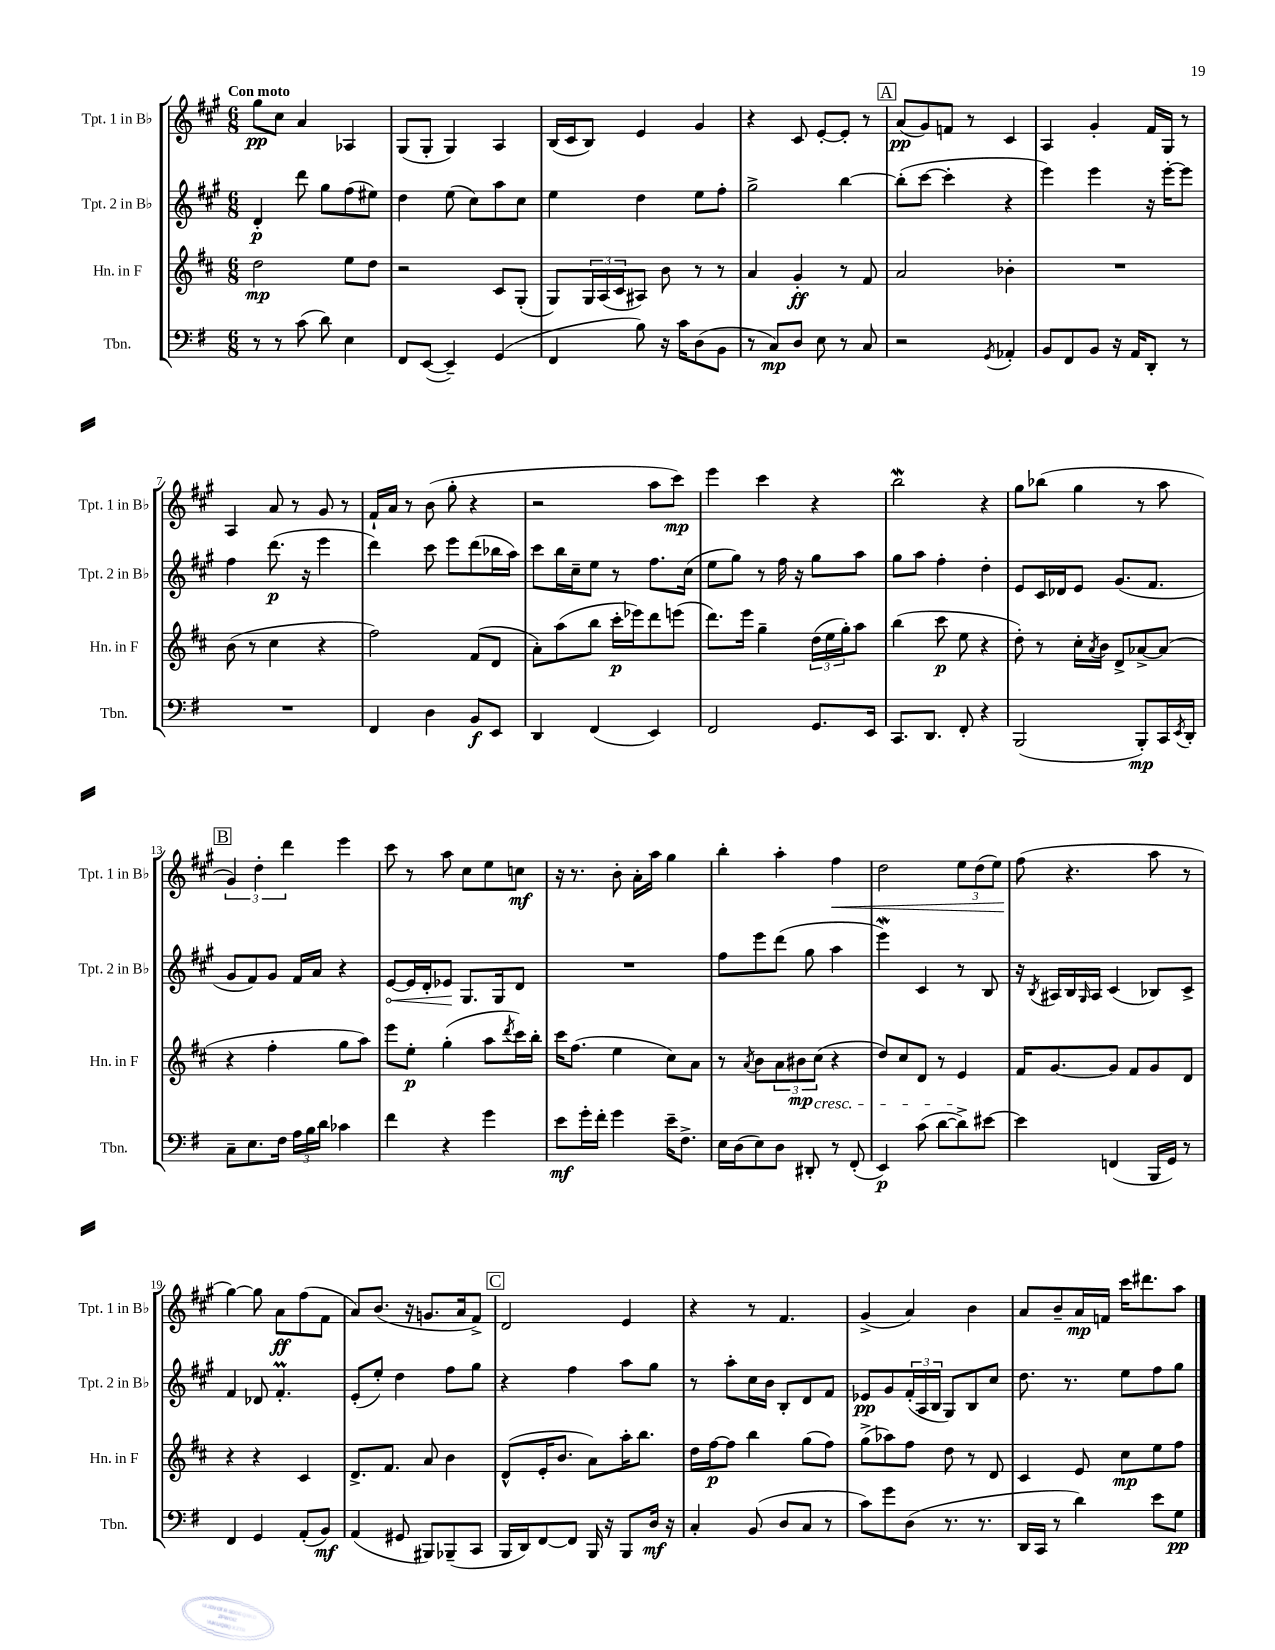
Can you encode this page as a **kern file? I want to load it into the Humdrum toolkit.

**kern	**kern	**kern	**kern
*staff4	*staff3	*staff2	*staff1
*clefF4	*clefG2	*clefG2	*clefG2
*k[f#]	*k[f#c#]	*k[f#c#g#]	*k[f#c#g#]
*M6/8	*M6/8	*M6/8	*M6/8
8r	2dd	4d'	8gg#
8r	.	.	8cc#
(8c	.	8ddd	4a
8d)	.	8gg#	.
4E	8ee	(8ff#	4A-
.	8dd	8ee#)	.
=	=	=	=
8FF#	2r	4dd	(8G#
([8EE	.	.	8G#'
4EE~])	.	(8ee	4G#)
.	.	8cc#)	.
(4GG	8c#	8aa	4A
.	(8G'	8cc#	.
=	=	=	=
4FF#	8G)	4ee	(16B
.	.	.	16c#
.	24G	.	8B)
.	(24A	.	.
.	24c#	.	.
8B)	8A#)	4dd	4e
16r	8b	.	.
16c	.	.	.
(8D	8r	8ee	4g#
8BB	8r	8ff#'	.
=	=	=	=
8r	4a	2gg#^	4r
8C)	.	.	.
8D	4g'	.	8c#
8E	.	.	[8e'
8r	8r	[4bb	8e']
8C	8f#	.	8r
=	=	=	=
2r	2a	(8bb']	(8a
.	.	[8ccc#	8g#)
.	.	4ccc#']	8f
.	.	.	8r
8qGG	.	.	.
4AA-'	4b-'	4r	4c#
=	=	=	=
8BB	2.r	4eee)	4A
8FF#	.	.	.
8BB	.	4eee	4g#'
16r	.	.	.
16AA	.	.	.
8DD'	.	16r	16f#
.	.	[16eee'	16G#
8r	.	8eee]	8r
=	=	=	=
2.r	(8b	4ff#	4A
.	8r	.	.
.	4cc#	(8.ddd	8a
.	.	.	8r
.	.	16r	.
.	4r	4eee	8g#
.	.	.	8r
=	=	=	=
4FF#	2ff#)	4ddd)	16f#`
.	.	.	16a
.	.	.	8r
4D	.	8ccc#	(8b
.	.	8eee	8gg#'
8BB	(8f#	(8ddd	4r
8EE	8d	16bb-	.
.	.	16aa)	.
=	=	=	=
4DD	8a')	8ccc#	2r
.	(8aa	16bb	.
.	.	16cc#~	.
(4FF#	8bb	8ee	.
.	16ccc#'	8r	.
.	16eee-)	.	.
4EE)	8ddd	8.ff#	8aa
.	(8eee	.	8ccc#)
.	.	(16cc#	.
=	=	=	=
2FF#	8.ddd)	8ee	4eee
.	.	8gg#)	.
.	16eee	.	.
.	4gg~	8r	4ccc#
.	.	16ff#	.
.	.	16r	.
8.GG	(24dd	8gg#	4r
.	24ee	.	.
.	24gg')	.	.
.	8aa	8aa	.
16EE	.	.	.
=	=	=	=
8.CC	(4bb	8gg#	2bb
.	.	8aa	.
8.DD	.	.	.
.	8ccc#	4ff#'	.
8FF#'	8ee	.	.
4r	4r	4dd'	4r
=	=	=	=
(2BBB	8dd')	8e	8gg#
.	8r	16c#	(8bb-
.	.	16d-	.
.	16cc#'	8e	4gg#
.	8qa	.	.
.	16b	.	.
.	8d^	(8.g#	.
8BBB')	[8a-^	.	8r
.	.	8.f#	.
16CC	(8a-]	.	8aa
8qEE	.	.	.
16DD'	.	.	.
=	=	=	=
8C~	4r	8g#	6g#)
8.E	.	8f#)	.
.	.	.	6dd'
.	4ff#'	8g#	.
16F#	.	.	.
.	.	.	6ddd
24A	.	16f#	.
24B	.	.	.
.	.	16a	.
24d	.	.	.
4c-	8gg	4r	4eee
.	8aa)	.	.
=	=	=	=
4f#	8eee	[8e	8ccc#
.	8ee'	16e]	8r
.	.	16d'	.
4r	(4gg'	8e-	8aa
.	.	8.G#	8cc#
4g	8aa	.	8ee
.	.	16G#	.
.	8qddd	.	.
.	16ccc#)	8d	8cc
.	16bb'	.	.
=	=	=	=
8e	16ccc#	2.r	16r
.	(8.ff#	.	8.r
16g'	.	.	.
16f#'	.	.	.
4g	4ee	.	8b'
.	.	.	16a'
.	.	.	16aa
16e~	8cc#)	.	4gg#
8.F#^	.	.	.
.	8a	.	.
=	=	=	=
16E	8r	8ff#	4bb'
(16D	.	.	.
.	8qa	.	.
8E)	8b	8eee	.
8D	12a	(8ddd	4aa'
.	12b#	.	.
8DD#'	.	8gg#	.
.	(12cc#	.	.
8r	4r	4aa	4ff#
(8FF#'	.	.	.
=	=	=	=
4EE)	8dd)	4eee)	2dd
.	8cc#	.	.
(8c	8d	4c#	.
[8d	8r	.	.
8d^])	4e	8r	12ee
.	.	.	(12dd
[8e#	.	8B	.
.	.	.	12ee)
=	=	=	=
4e#]	16f#	16r	(8ff#
.	.	8qB	.
.	[8.g	16A#	.
.	.	16B	4.r
.	.	16qqG#	.
.	.	16A#	.
(4FF	8g]	(4c#	.
.	8f#	.	.
16BBB	8g	8B-)	8aa
16GG)	.	.	.
8r	8d	8c#^	8r
=	=	=	=
4FF#	4r	4f#	[4gg#)
4GG	4r	8d-	8gg#]
.	.	4.f#'	8a
(8AA'	4c#	.	(8ff#
8BB)	.	.	8f#
=	=	=	=
(4AA	8.d^	(8e'	8a)
.	.	8ee')	(8.b
.	8.f#	.	.
8GG#	.	4dd	.
.	.	.	16r
8BBB#)	8a	.	8.g
(8BBB-~	4b	8ff#	.
.	.	.	16a
8CC	.	8gg#	8f#^)
=	=	=	=
16BBB	(8d^^	4r	2d
16DD)	.	.	.
[8FF#	16e'	.	.
.	8.b	.	.
8FF#]	.	4ff#	.
16BBB	8a)	.	.
16r	.	.	.
8BBB	16aa'	8aa	4e
.	8.bb	.	.
16D	.	8gg#	.
16r	.	.	.
=	=	=	=
4C'	16dd	8r	4r
.	[16ff#	.	.
.	8ff#]	8aa'	.
(8BB	4bb	16cc#	8r
.	.	16b	.
8D	.	8B'	4.f#
8C	(8gg	8d	.
8r	8ff#)	8f#	.
=	=	=	=
8c)	(8gg^	8e-	(4g#^
8g	8aa-)	8g#	.
(8D	8ff#	(24f#'	4a)
.	.	24A	.
.	.	24B	.
8.r	8dd	8G#)	.
.	8r	8B	4b
8.r	.	.	.
.	8d	8cc#	.
=	=	=	=
16DD	4c#	8.dd	8a
16CC	.	.	.
8r	.	.	8b~
.	.	8.r	.
4d)	8e	.	16a
.	.	.	16f
.	8cc#	8ee	16ccc#
.	.	.	8.ddd#
8e	8ee	8ff#	.
8G	8ff#	8gg#	8aa
==	==	==	==
*-	*-	*-	*-
